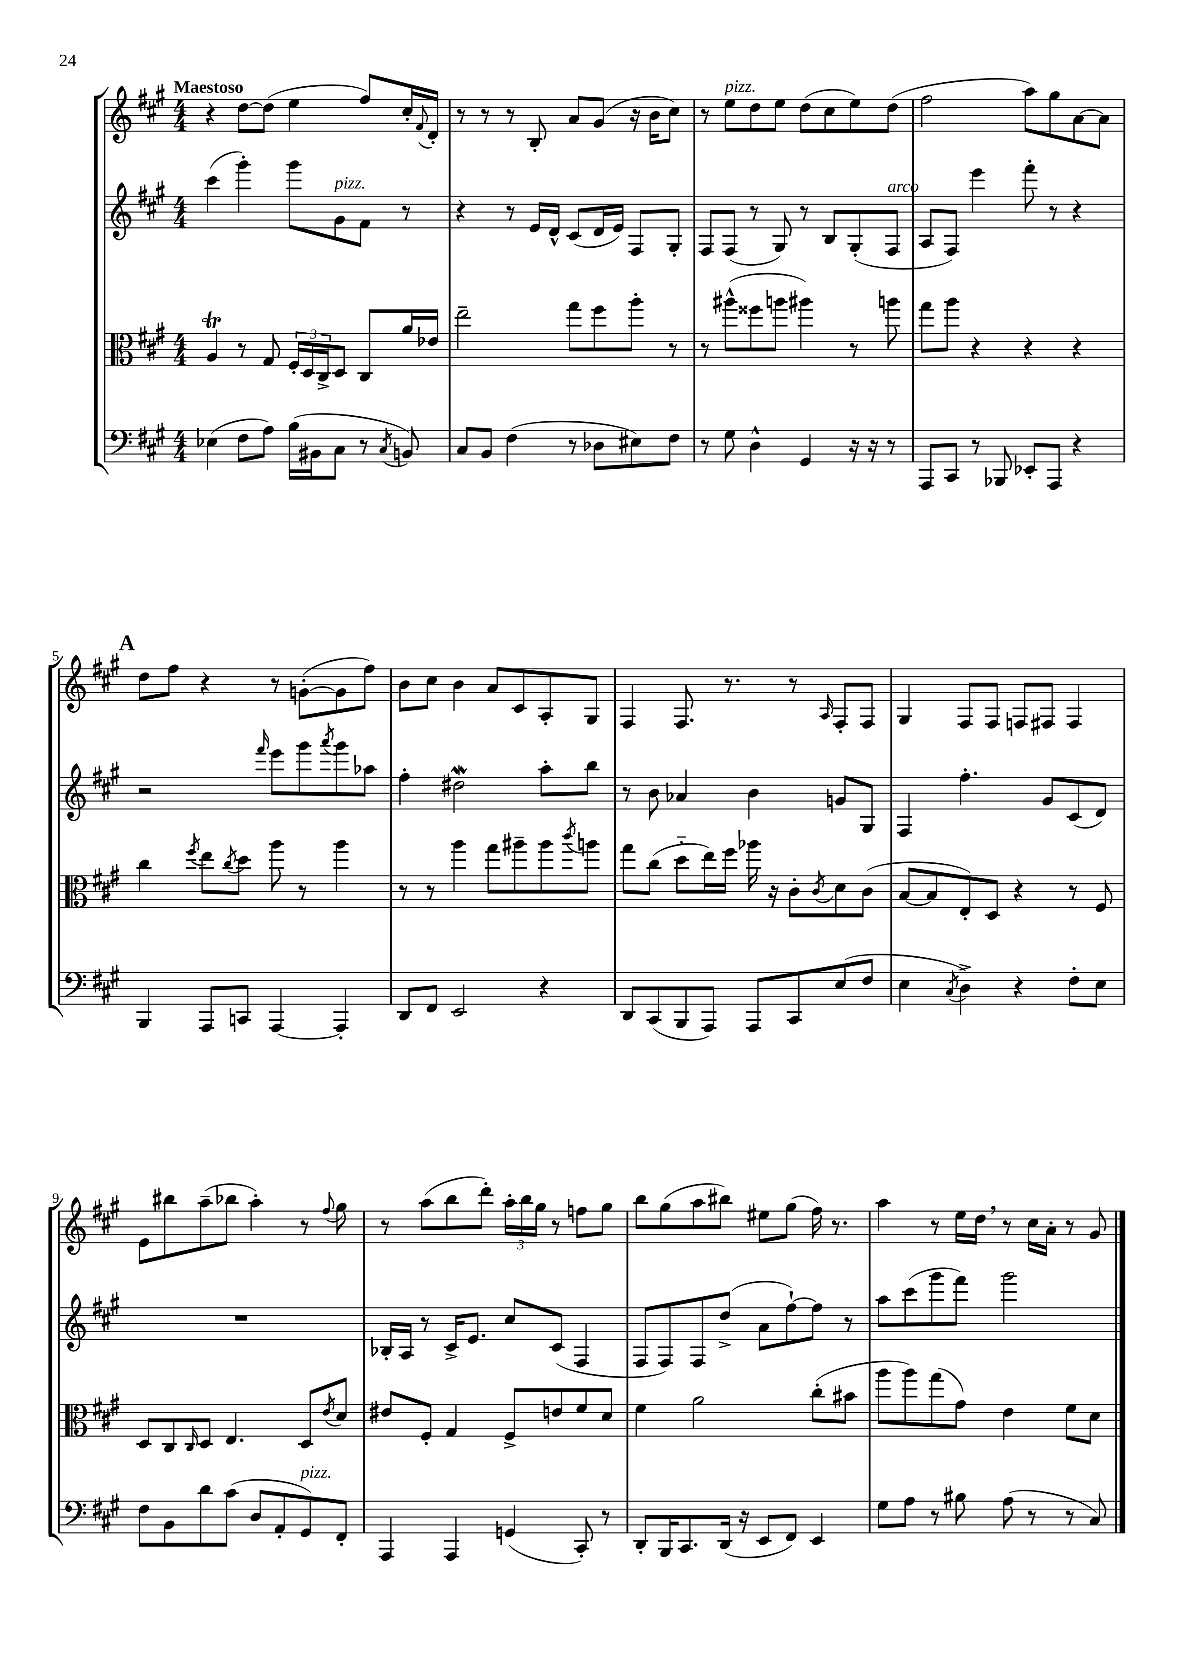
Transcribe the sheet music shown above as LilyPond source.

<<
\new StaffGroup <<
\new Staff = "s0" {
    \clef treble \key a \major \numericTimeSignature \time 4/4 \tempo "Maestoso"
    r4 d''8~ d''8( e''4 fis''8) cis''16-. \appoggiatura { fis'8 } d'16-. |
    r8 r8 r8 b8-. a'8 gis'8( r16 b'16 cis''8) |
    r8 e''8^\markup { \italic "pizz." } d''8 e''8 d''8( cis''8 e''8) d''8( |
    fis''2 a''8) gis''8 a'8~ a'8 |
    \mark \markup { \bold "A" } d''8 fis''8 r4 r8 g'8~-.( g'8 fis''8) |
    b'8 cis''8 b'4 a'8 cis'8 a8-. gis8 |
    fis4 fis8. r8. r8 \grace { a16 } fis8-. fis8 |
    gis4 fis8 fis8 f8 fis8 fis4 |
    e'8 bis''8 a''8--( bes''8 a''4-.) r8 \appoggiatura { fis''8 } gis''8 |
    r8 a''8( b''8 d'''8-.) \tuplet 3/2 { a''16-. b''16 gis''16 } r8 f''8 gis''8 |
    b''8 gis''8( a''8 bis''8) eis''8 gis''8( fis''16) r8. |
    a''4 r8 e''16 d''16 \breathe r8 cis''16 a'16-. r8 gis'8 \bar "|." |
}
\new Staff = "s1" {
    \clef treble \key a \major \numericTimeSignature \time 4/4
    cis'''4( gis'''4-.) gis'''8 gis'8^\markup { \italic "pizz." } fis'8 r8 |
    r4 r8 e'16 d'16-^ cis'8( d'16 e'16) fis8 gis8-. |
    fis8 fis8( r8 gis8) r8 b8 gis8-.( fis8^\markup { \italic "arco" } |
    a8 fis8) e'''4 fis'''8-. r8 r4 |
    \mark \markup { \bold "A" } r2 \grace { fis'''16 } e'''8 gis'''8 \acciaccatura { a'''8 } gis'''8 aes''8 |
    fis''4-. dis''2\mordent a''8-. b''8 |
    r8 b'8 aes'4 b'4 g'8 gis8 |
    fis4 fis''4.-. gis'8 cis'8( d'8) |
    R1 |
    bes16-. a16 r8 cis'16-> e'8. cis''8 cis'8( fis4 |
    fis8 fis8) fis8 d''8->( a'8 fis''8~-!) fis''8 r8 |
    a''8 cis'''8( gis'''8 fis'''8) gis'''2 \bar "|." |
}
\new Staff = "s2" {
    \clef alto \key a \major \numericTimeSignature \time 4/4
    a4\trill r8 gis8 \tuplet 3/2 { fis16-. d16 cis16-> } d8 cis8 a'16 ees'16 |
    e''2-- gis''8 fis''8 a''8-. r8 |
    r8 ais''8-^( fisis''8 a''8 ais''4) r8 a''8 |
    gis''8 a''8 r4 r4 r4 |
    \mark \markup { \bold "A" } cis''4 \acciaccatura { fis''8 } e''8 \acciaccatura { cis''8 } d''8 a''8 r8 a''4 |
    r8 r8 a''4 gis''8 ais''8-- ais''8 \acciaccatura { cis'''8 } a''8 |
    gis''8 cis''8( d''8-_ e''16) fis''16 aes''16 r16 cis'8-. \acciaccatura { cis'8 } d'8 cis'8( |
    b8~ b8 e8-.) d8 r4 r8 fis8 |
    d8 cis8 \grace { cis16 } d8 e4. d8 \acciaccatura { e'8 } d'8 |
    eis'8 fis8-. gis4 fis8-> e'8 fis'8 d'8 |
    fis'4 a'2 cis''8-.( bis'8 |
    a''8 a''8) gis''8( gis'8) e'4 fis'8 d'8 \bar "|." |
}
\new Staff = "s3" {
    \clef bass \key a \major \numericTimeSignature \time 4/4
    ees4( fis8 a8) b16( bis,16 cis8 r8 \acciaccatura { cis8 } b,8) |
    cis8 b,8 fis4( r8 des8 eis8) fis8 |
    r8 gis8 d4-^ gis,4 r16 r16 r8 |
    a,,8 cis,8 r8 bes,,8 ees,8-. a,,8 r4 |
    \mark \markup { \bold "A" } b,,4 a,,8 c,8 a,,4~ a,,4-. |
    d,8 fis,8 e,2 r4 |
    d,8 cis,8( b,,8 a,,8) a,,8 cis,8 e8( fis8 |
    e4 \acciaccatura { cis8 } d4->) r4 fis8-. e8 |
    fis8 b,8 d'8 cis'8( d8 a,8-. gis,8^\markup { \italic "pizz." }) fis,8-. |
    a,,4 a,,4 g,4( cis,8-.) r8 |
    d,8-. b,,16 cis,8. d,16( r16 e,8 fis,8) e,4 |
    gis8 a8 r8 bis8 a8( r8 r8 cis8) \bar "|." |
}
>>
>>
